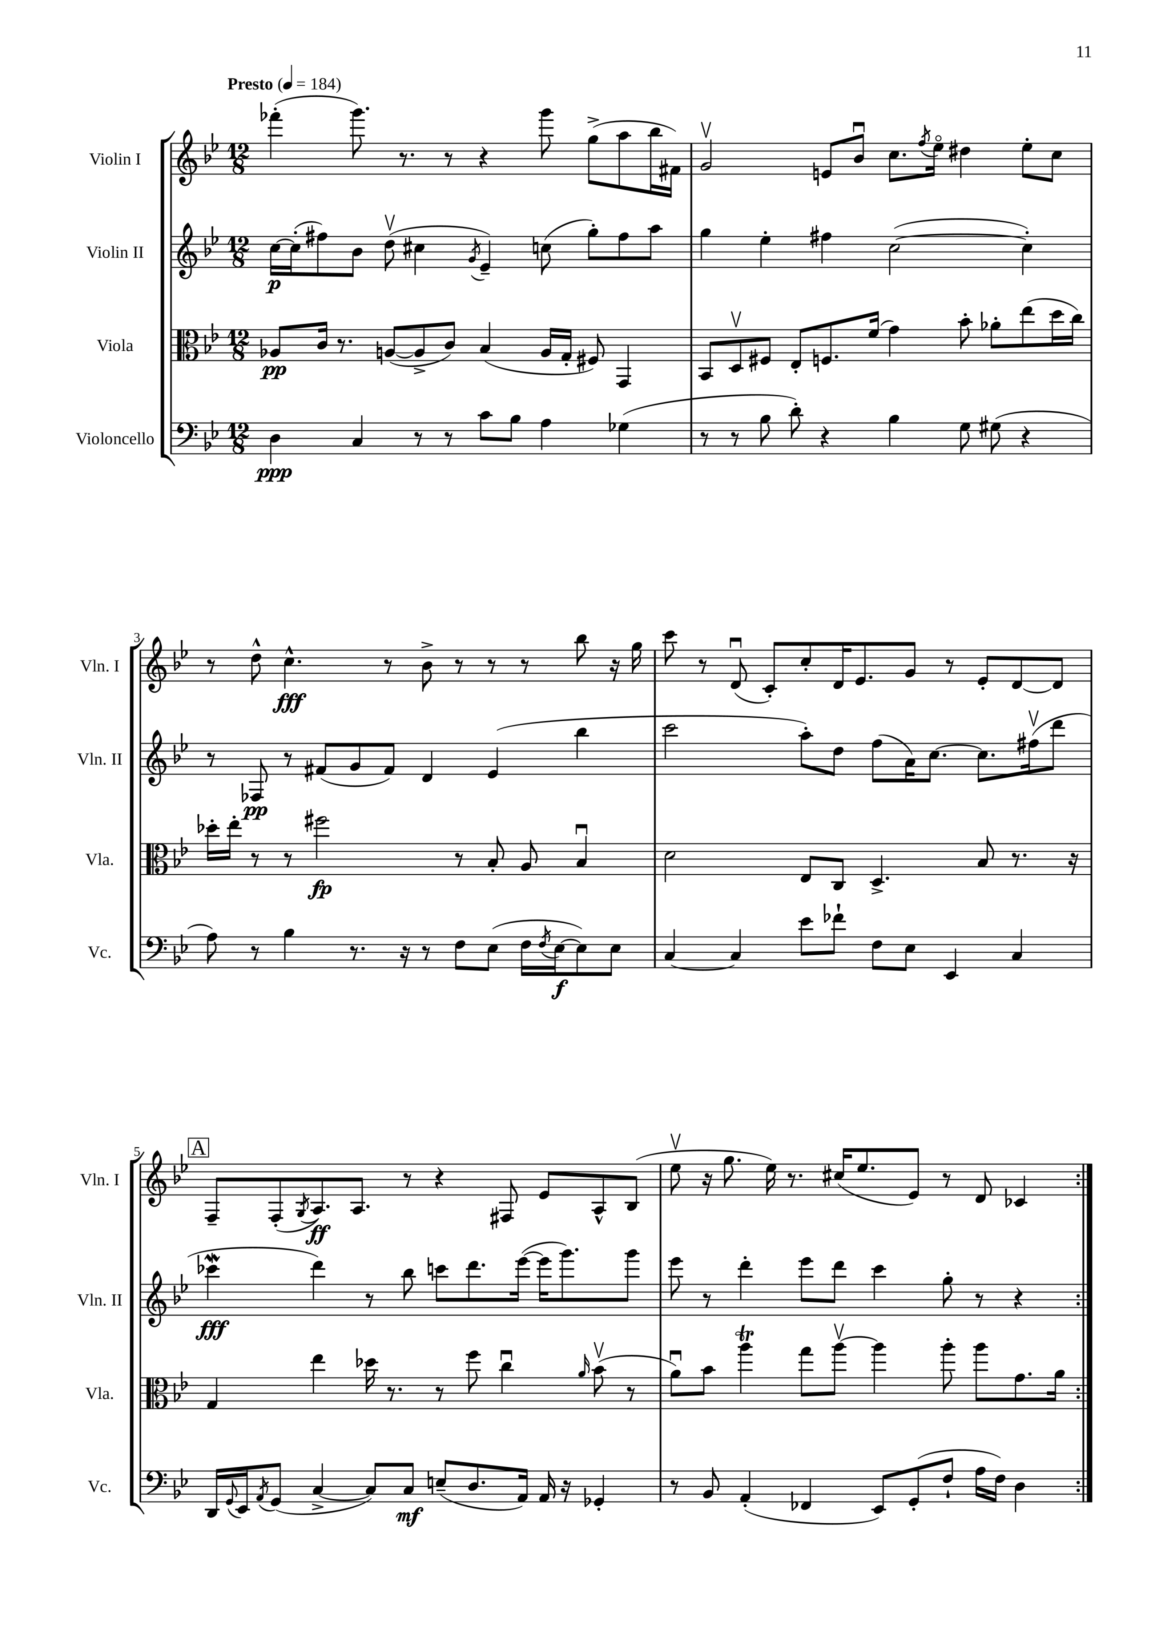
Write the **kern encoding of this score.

**kern	**kern	**kern	**kern
*staff4	*staff3	*staff2	*staff1
*clefF4	*clefC3	*clefG2	*clefG2
*k[b-e-]	*k[b-e-]	*k[b-e-]	*k[b-e-]
*M12/8	*M12/8	*M12/8	*M12/8
*MM184	*MM184	*MM184	*MM184
4D\	8A-/L	[16cc\LL	(4fff-'\
.	.	(16cc'\]J	.
.	16c/Jk	8ff#\)	.
.	8.r	.	.
4C/	.	8b-\J	8.ggg\)
.	([8A/L	(8ddv\	.
.	.	.	8.r
8r	8A^/]	4cc#\	.
8r	8c/J)	.	8r
.	.	8qg/	.
8c\L	(4B-/	4e-~/)	4r
8B-\J	.	.	.
4A\	16A/LL	(8cc\	8ggg\
.	16G'/JJ	.	.
.	8F#/)	8gg'\L)	(8gg^\L
(4G-\	4GG/	8ff#\	8aa\
.	.	8aa\J	16bb-\L
.	.	.	16f#\JJ)
=	=	=	=
8r	8BB-/L	4gg\	2gv/
8r	8Dv/	.	.
8B-\	8F#/J	4ee-'\	.
8d'\)	8E-'/L	.	.
4r	8.F/	4ff#\	8e/L
.	.	.	8b-u/J
.	(16f/Jk	.	.
4B-\	4g\)	([2cc\	8.cc\L
.	.	.	8qff/
.	.	.	16ee-o\Jk
8G\	8b-'\	.	4dd#\
(8G#\	8a-'\L	.	.
4r	(8ee-\	4cc'\])	8ee-'\L
.	16dd\L	.	8cc\J
.	16cc\JJ)	.	.
=	=	=	=
8A\)	16dd-'\LL	8r	8r
.	16ee-'\JJ	.	.
8r	8r	8F-/	8dd^^\
4B-\	8r	8r	4.cc^^\
.	2ff#\	(8f#/L	.
8.r	.	8g/	.
.	.	8f#/J)	8r
16r	.	.	.
8r	.	4d/	8b-^\
8F\L	8r	.	8r
(8E-\J	8B-'/	(4e-/	8r
16F\LL	8A/	.	8r
8qF/	.	.	.
[16E-\J	.	.	.
8E-\])	4B-u/	4bb-\	8bb-\
8E-\J	.	.	16r
.	.	.	16gg\
=	=	=	=
[4C/	2d\	2ccc\	8ccc\
.	.	.	8r
4C/]	.	.	(8du/
.	.	.	8c'/L)
8e-\L	8E-/L	8aa'\L)	8cc'/
8f-`\J	8C/J	8dd\J	16d/K
.	.	.	8.e-/
8F\L	4.D^/	(8ff\L	.
8E-\J	.	16a\K)	8g/J
.	.	[8.cc\J	.
4EE-/	.	.	8r
.	8B-/	8.cc\]L	8e-'/L
4C/	8.r	.	[8d/
.	.	(16ff#v\k	.
.	.	8ddd\J	8d/]J
.	16r	.	.
=	=	=	=
16DD/LL	4G/	4ccc-\	8F~/L
8qqGG/	.	.	.
16EE-/J	.	.	.
8qAA/	.	.	.
(8GG/J	.	.	(8F'/
.	.	.	8qG/
[4C^/	4ee-\	4ddd\)	8.A/)
.	.	.	8.A/J
8C/]L)	16dd-\	8r	.
.	8.r	.	.
8C/J	.	8bb-\	8r
(8E~/L	8r	8ccc\L	4r
8.D/	8ff\	8.ddd\	.
.	4ccu\	.	8F#/
16AA/Jk)	.	([16eee-\Jk	.
16AA/	.	16eee-\]LK	8e-/L
16r	.	8.ggg\)	.
.	16qqa/	.	.
4GG-'/	(8b-v\	.	8A^^/
.	8r	8ggg\J	(8B-/J
=	=	=	=
8r	8au\L)	8eee-\	8ee-v\
8BB-/	8b-\J	8r	16r
.	.	.	8.gg\
(4AA'/	4aa\	4ddd'\	.
.	.	.	16ee-\)
.	.	.	8.r
4FF-/	8gg\L	8eee-\L	.
.	[8aav\J	8ddd\J	(16cc#/LK
.	.	.	8.ee-/
8EE-/L)	4aa\]	4ccc\	.
(8GG'/	.	.	8e-/J)
8F`/J	8aa'\	8gg'\	8r
16A\LL	8aa\L	8r	8d/
16F\JJ)	.	.	.
4D\	8.g\	4r	4c-/
.	16a\Jk	.	.
==:|!	==:|!	==:|!	==:|!
*-	*-	*-	*-
